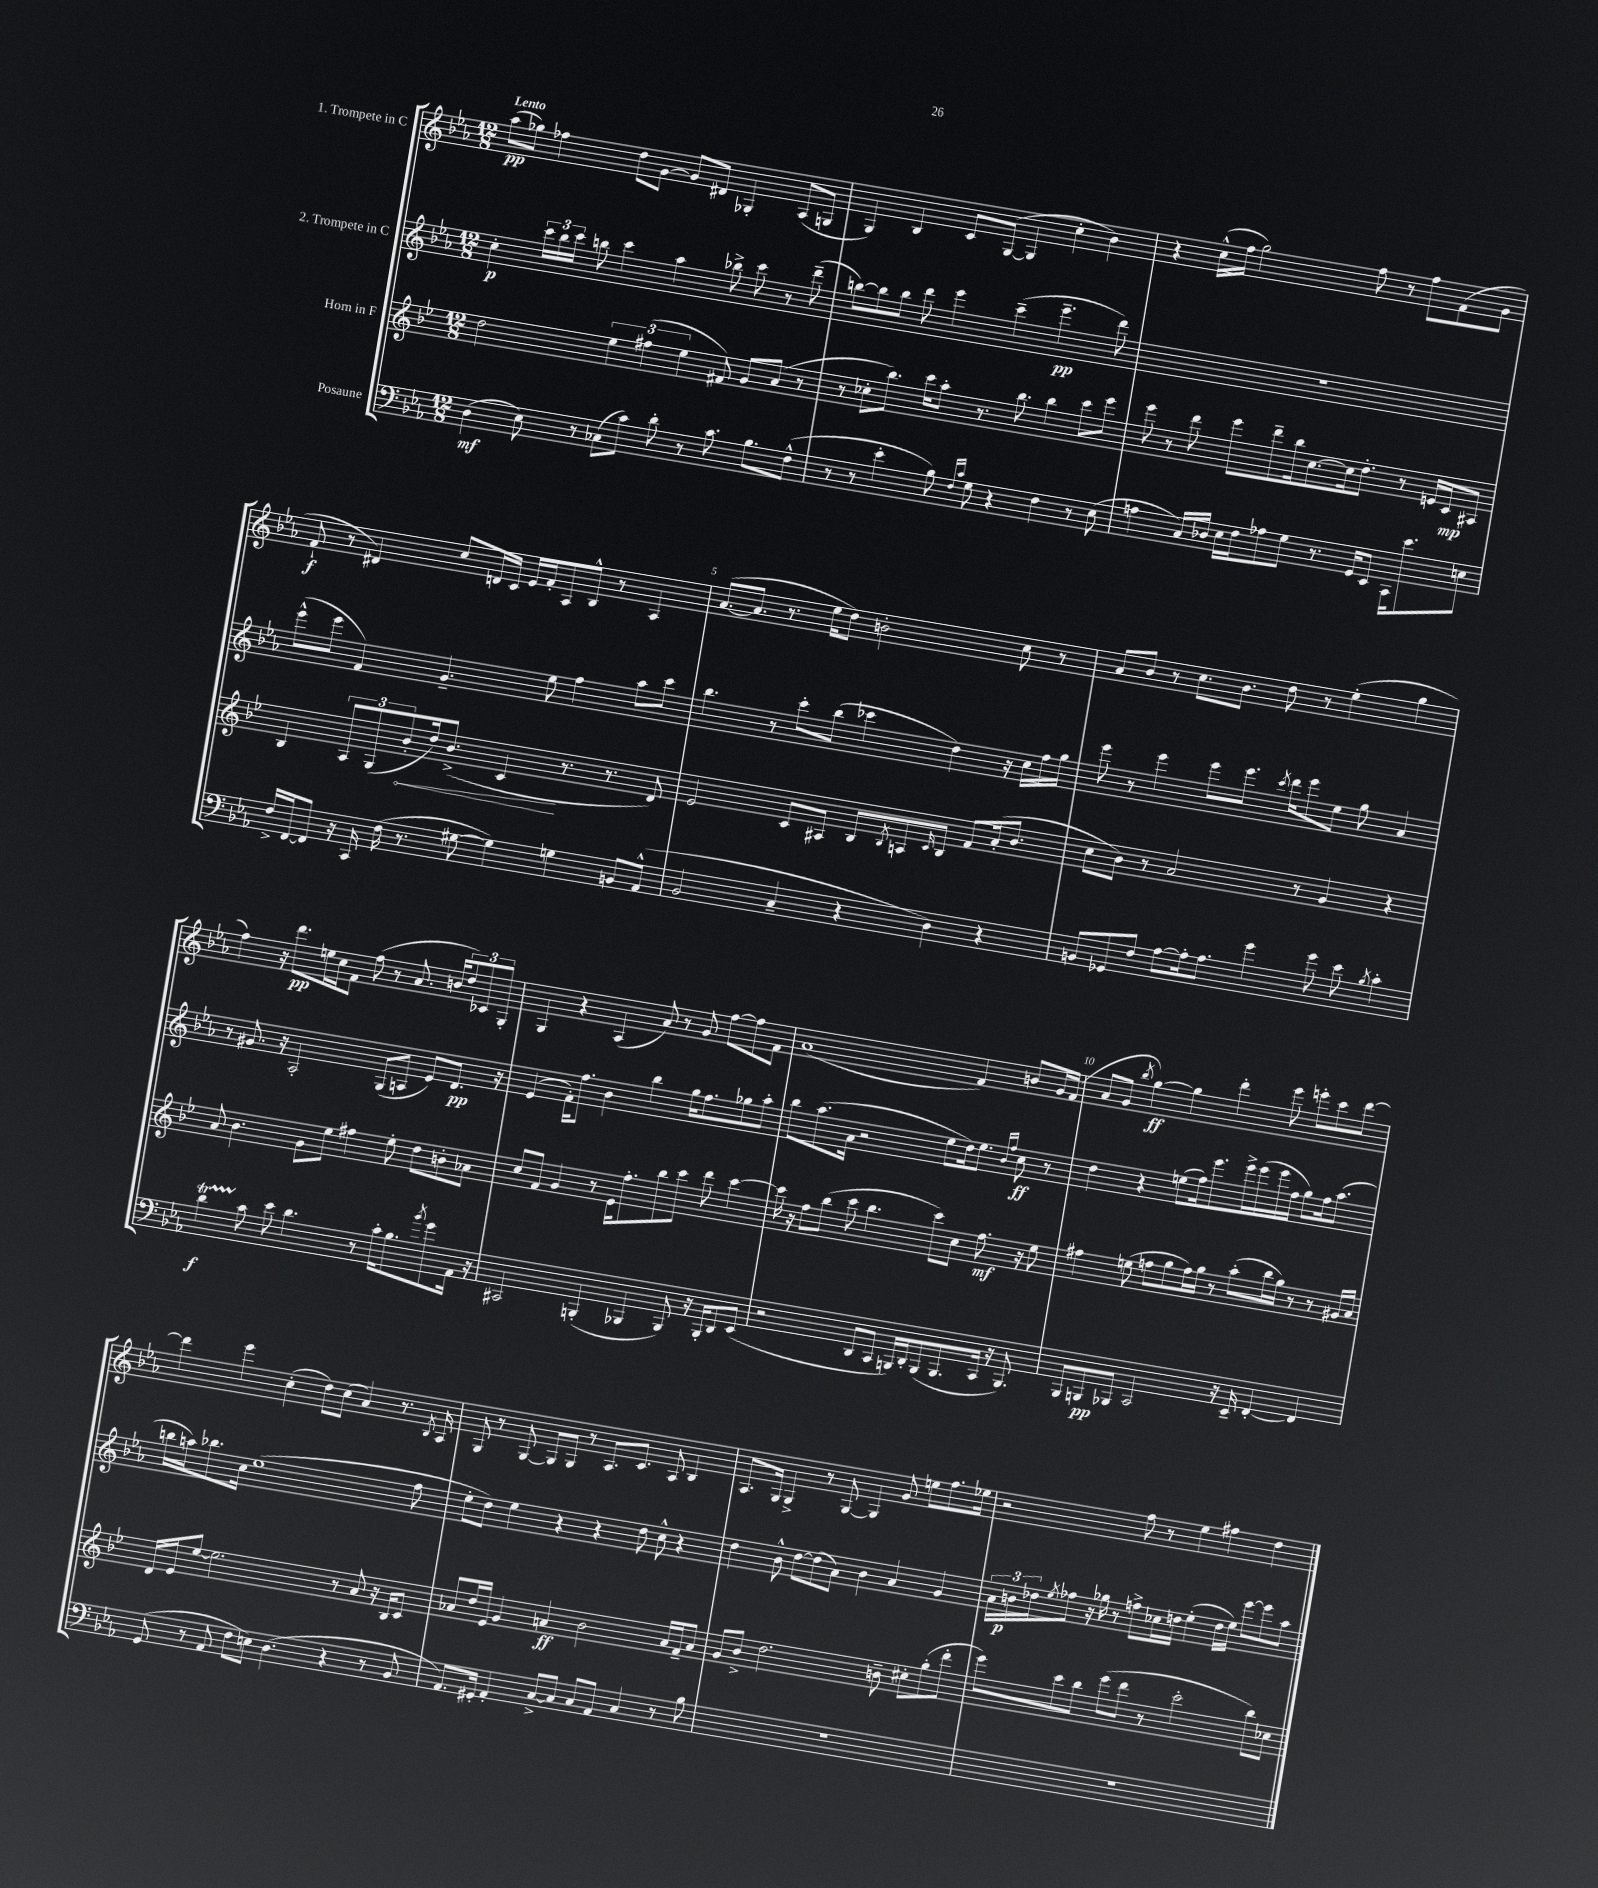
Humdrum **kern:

**kern	**dynam	**kern	**dynam	**kern	**dynam	**kern	**dynam
*part4	*part4	*part3	*part3	*part2	*part2	*part1	*part1
*staff4	*staff4	*staff3	*staff3	*staff2	*staff2	*staff1	*staff1
*I"Posaune	*	*I"Horn in F	*	*I"2. Trompete in C	*	*I"1. Trompete in C	*
*clefF4	*	*clefG2	*	*clefG2	*	*clefG2	*
*k[b-e-a-]	*	*k[b-e-]	*	*k[b-e-a-]	*	*k[b-e-a-]	*
*M12/8	*	*M12/8	*	*M12/8	*	*M12/8	*
=1	=1	=1	=1	=1	=1	=1	=1
!	!	!	!	!	!	!LO:TX:a:B:t=Lento	!
(4D\	mf	2dd\	.	4cc'\	p	(8aa-\L	pp
.	.	.	.	.	.	8gg-X\J)	.
8E-\)	.	.	.	24ccc\LL	.	4ff-X\	.
.	.	.	.	24bb-\	.	.	.
.	.	.	.	24ccc\JJ	.	.	.
8r	.	.	.	8bbn\	.	.	.
(8C-X\L	.	6ee-\	.	4ccc\	.	8dd\L	.
8c\J)	.	.	.	.	.	[8g\J	.
.	.	(6ff#X\	.	.	.	.	.
8d'\	.	.	.	4aa-\	.	8g/L]	.
.	.	6ee-\	.	.	.	.	.
8r	.	.	.	.	.	8d#X/J	.
8.c\	.	8f#X/)	.	8bb-X^\	.	4G-X'/	.
.	.	8g/L	.	8ccc\	.	.	.
8.B-\L	.	.	.	.	.	.	.
.	.	(8a/J	.	8r	.	(8A-/L	.
(8F^^\J	.	8r	.	(8ddd~\	.	8Gn/J	.
=2	=2	=2	=2	=2	=2	=2	=2
8r	.	8r	.	[8bbn\L)	.	4G/)	.
8r	.	8cc-X'\L	.	8bb\]	.	.	.
4e-'\	.	8.bb-\J)	.	8bb\J	.	4B-/	.
.	.	.	.	8ddd\	.	.	.
.	.	16ccc\KL	.	.	.	.	.
8B-\)	.	8aa'\J	.	4eee-\	.	8c/L	.
16qqF/LL	.	.	.	.	.	.	.
16qqc/JJ	.	.	.	.	.	.	.
8G\	.	8.r	.	.	.	([8G/J	.
4r	.	.	.	(4ccc~\	.	4G/]	.
.	.	8.bb-\	.	.	.	.	.
4F\	.	4bb-\	.	4.eee-~\	pp	4cc'\	.
8r	.	8ccc\L	.	.	.	4b-\)	.
(8E-\	.	8eee-\J	.	8ddd\)	.	.	.
=3	=3	=3	=3	=3	=3	=3	=3
4An\	.	8eee-\	.	1.r	.	4r	.
.	.	8r	.	.	.	.	.
16C/LL)	.	8ddd\	.	.	.	(16cc^^\LL	.
16D-X/JJ	.	.	.	.	.	16ff\JJ	.
16E-\LL	.	8eee-\L	.	.	.	2gg\)	.
16F\J	.	.	.	.	.	.	.
8A-X\	.	8ddd~\	.	.	.	.	.
8G\J	.	16bb-\k	.	.	.	.	.
.	.	[8.cc\	.	.	.	.	.
8.r	.	.	.	.	.	.	.
.	.	16cc\k]	.	.	.	8ff\	.
16GG/KL	.	8.dd'\J	.	.	.	.	.
8EE-/J	.	.	.	.	.	8r	.
16CC\KL	.	8r	.	.	.	8ff\L	.
8.e-\	.	.	.	.	.	.	.
.	.	16en/LL	.	.	.	(8f\	.
.	.	16c/J	mp	.	.	.	.
8En\J	.	8A#X/J	.	.	.	8g\J	.
!!LO:LB:g=z
=4	=4	=4	=4	=4	=4	=4	=4
16F^/LL	.	4B-/	.	(8eee-^^\L	.	8f`/	f
[16FF/J	.	.	.	.	.	.	.
8FF/J]	.	.	.	8eee-\J	.	8r	.
16r	.	12A/L	.	4f/)	.	4d#X/)	.
16CC/	.	.	.	.	.	.	.
.	.	(12G/	.	.	.	.	.
(16F\	.	.	.	.	.	.	.
!	!	!	!LO:HP:b	!	!	!	!
.	.	12b-'/	<	.	.	.	.
8.r	.	.	.	.	.	.	.
.	.	16dd/k)	.	4.g~/	.	8cc/L	.
.	.	(8.b-^/J	.	.	.	.	.
[8G#X\	.	.	.	.	.	16dn/L	.
.	.	.	.	.	.	16c/JJ	.
4G#\])	.	4c/	.	.	.	16e-/LL	.
.	.	.	.	.	.	16f'/J	.
.	.	.	.	8ee-\	.	8A-/	.
4Gn\	.	8.r	[	4ff\	.	8B-^^/J	.
.	.	.	.	.	.	8r	.
.	.	8.r	.	.	.	.	.
8BBn/L	.	.	.	8aa-\L	.	4A-/	.
(8AA-^^/J	.	8d/)	.	8ccc\J	.	.	.
=5	=5	=5	=5	=5	=5	=5	=5
2BB-/	.	2e-/	.	4.bb-\	.	([8.a-/L	.
.	.	.	.	.	.	8.a-/J]	.
.	.	.	.	8r	.	8.r	.
4C~/	.	8c/L	.	8ccc'\L	.	.	.
.	.	.	.	.	.	16ee-\KL	.
.	.	8A#X/J	.	(8bb-\J	.	8dd\J)	.
4r	.	8B-/L	.	4ccc-X\	.	2bn'\	.
.	.	8qB-/	.	.	.	.	.
.	.	8An/	.	.	.	.	.
.	.	16qqc/	.	.	.	.	.
4D\)	.	8B-/J	.	4dd\)	.	.	.
.	.	8f/L	.	.	.	.	.
4r	.	(16a'/k	.	16r	.	8cc\	.
.	.	8.b-/J	.	16cc\LL	.	.	.
.	.	.	.	16ff\	.	8r	.
.	.	.	.	16gg\JJ	.	.	.
=6	=6	=6	=6	=6	=6	=6	=6
8BBn/L	.	8cc\L	.	8eee-\	.	8a-/L	.
8GG-X/	.	8b-\J)	.	8r	.	8b-/J	.
8F/J	.	8r	.	4eee-\	.	8r	.
[8A-\L	.	2a/	.	.	.	8.cc\L	.
16A-'\k]	.	.	.	8eee-\L	.	.	.
8.A-\J	.	.	.	.	.	8.b-\J	.
.	.	.	.	8.eee-\J	.	.	.
4g\	.	.	.	.	.	8dd\	.
.	.	.	.	8qccc/	.	.	.
.	.	.	.	16ddd\KL	.	.	.
.	.	8r	.	8eee-\	.	8r	.
8g\	.	4g/	.	8ee-\J	.	(4ee-'\	.
8e-\	.	.	.	8gg\	.	.	.
8qB-/	.	.	.	.	.	.	.
4c'\	.	4r	.	4a-/	.	4gg\	.
!!LO:LB:g=z
=7	=7	=7	=7	=7	=7	=7	=7
4dt\	f	8a/	.	8r	.	4ff\)	.
.	.	4.b-\	.	8.g#X/	.	.	.
8c\	.	.	.	.	.	16r	.
.	.	.	.	16r	.	8.ddd\L	pp
8e-\	.	.	.	2A-'/	.	.	.
4.d\	.	8g\L	.	.	.	16een\L	.
.	.	.	.	.	.	16cc\J	.
.	.	8ee-\J	.	.	.	8f\J	.
.	.	4ff#X\	.	.	.	(8ff\	.
8r	.	.	.	(8G/L	.	8r	.
16c'\KL	.	8ee-'\	.	8An/J	.	8.a-/	.
8.B-\	.	.	.	.	.	.	.
.	.	8dd\L	.	8e-/L)	.	.	.
.	.	.	.	.	.	16bn/KL	.
8qb-/	.	.	.	.	.	.	.
8g\	.	8bn'\	.	8.d/J	pp	12dd/)	.
.	.	.	.	.	.	12c-X/	.
16AA-\Jk	.	8a-X\J	.	.	.	.	.
.	.	.	.	.	.	12G'/J	.
16r	.	.	.	16r	.	.	.
=8	=8	=8	=8	=8	=8	=8	=8
2CC#X/	.	8cc/L	.	(4e-/	.	4G/	.
.	.	8f/J	.	.	.	.	.
.	.	4g/	.	16f'\KL)	.	4r	.
.	.	.	.	8.ff\J	.	.	.
(4BBBn'/	.	8r	.	4b-\	.	(4A-/	.
.	.	16e-\KL	.	.	.	.	.
.	.	8.ff'\	.	.	.	.	.
4BBB-X/	.	.	.	4bb-\	.	8a-/)	.
.	.	8bb-\	.	.	.	8r	.
8BBB-/)	.	8ccc\J	.	16gg\KL	.	8g/	.
.	.	.	.	8.ff\	.	.	.
16r	.	8ddd\	.	.	.	[8ff\L	.
16BBB-'/KL	.	.	.	.	.	.	.
8DD/	.	[4ccc\	.	8gg-X\	.	8ff\]	.
(8EE-/J	.	.	.	8aa-'\J	.	8f\J	.
=9	=9	=9	=9	=9	=9	=9	=9
2r	.	16ccc\]	.	8bb-\L	.	(1a-	.
.	.	16r	.	.	.	.	.
.	.	8ff\L	.	(8.aa-\	.	.	.
.	.	(8bb-\J	.	.	.	.	.
.	.	.	.	16a-\Jk	.	.	.
.	.	8ccc\	.	2r	.	.	.
8DD/L	.	4.bb-\	.	.	.	.	.
8CC/J	.	.	.	.	.	.	.
16BBBn/LL)	.	.	.	.	.	.	.
16DD'/J	.	.	.	.	.	.	.
(8BBB/	.	8ccc\L)	.	8ee-\L	.	.	.
8.BBB/	.	8cc\J	.	16dd\k)	.	4f/)	.
.	.	.	.	8.ee-\J	.	.	.
.	.	8.ff\	mf	.	.	.	.
16CC/Jk	.	.	.	.	.	.	.
.	.	.	.	16qqb-/LL	.	.	.
.	.	.	.	16qqff/JJ	.	.	.
16r	.	.	.	8cc\	ff	8bn/L	.
8.BBB/)	.	16r	.	.	.	.	.
.	.	8ee-\	.	8r	.	16g/L	.
.	.	.	.	.	.	(16f/JJ	.
=10	=10	=10	=10	=10	=10	=10	=10
8BBB-/L	.	4ff#X\	.	4dd\	.	8a-/L	.
8BBBn/	pp	.	.	.	.	8g/J	.
.	.	.	.	.	.	8qbb-/	.
8BBB-X/J	.	(8een\	.	4r	.	[4gg\)	ff
2CC/	.	8ffn\L	.	.	.	.	.
.	.	8gg\	.	(8een\L	.	4gg\]	.
.	.	16ff\L)	.	16ff\k)	.	.	.
.	.	16gg\JJ	.	8.eee-\	.	.	.
.	.	8r	.	.	.	4ddd'\	.
16r	.	(8aa'\L	.	16eee-^\L	.	.	.
16EE-~/	.	.	.	(16eee-\	.	.	.
[4FF'/	.	16bb-\L	.	16eee-\	.	8eee-\	.
.	.	16gg\JJ)	.	16ff\JJ	.	.	.
.	.	8r	.	8gg\L)	.	8eeen'\L	.
4FF/]	.	8r	.	16ff\k	.	8ccc\	.
.	.	.	.	(8.aa-\J	.	.	.
.	.	16g#X/LL	.	.	.	[8ddd\J	.
.	.	16a/JJ	.	.	.	.	.
!!LO:LB:g=z
=11	=11	=11	=11	=11	=11	=11	=11
(8GG/	.	16d/LL	.	16bbn\LL	.	4ddd\]	.
.	.	16e-/J	.	16aan\J)	.	.	.
8r	.	[8ee-/J	.	8.bb-X\	.	.	.
8AA-/	.	2.ee-\]	.	.	.	4eee-\	.
.	.	.	.	16cc\Jk	.	.	.
8F\L	.	.	.	(1ee-	.	.	.
8En\J)	.	.	.	.	.	(4cc'\	.
(4.D\	.	.	.	.	.	.	.
.	.	.	.	.	.	8dd\L)	.
.	.	.	.	.	.	(8cc\J	.
4r	.	8r	.	.	.	4a-/)	.
.	.	8a/	.	.	.	.	.
8r	.	16r	.	.	.	8.r	.
.	.	16B-/KL	.	.	.	.	.
8BB-/	.	8c/J	.	8ff\	.	.	.
.	.	.	.	.	.	8qB-/	.
.	.	.	.	.	.	16A-/	.
=12	=12	=12	=12	=12	=12	=12	=12
8.AA-/L)	.	8a-X/L	.	8ee-'\L	.	8G/	.
.	.	16dd/L	.	8dd\J)	.	8r	.
16GG#X'/Jk	.	16e-/JJ	.	.	.	.	.
4AA-'/	.	4g/	.	4ee-\	.	[8G/	.
.	.	.	.	.	.	8G/L]	.
[8C^/L	.	4an/	ff	4r	.	8G/J	.
8C/J]	.	.	.	.	.	8r	.
8C/L	.	2b-\	.	4r	.	8.A-/L	.
8AA-/J	.	.	.	.	.	.	.
.	.	.	.	.	.	8.c/J	.
4C/	.	.	.	8dd\	.	.	.
.	.	.	.	8cc^^\	.	8A-/	.
8r	.	16a/LL	.	4r	.	4B-/	.
.	.	16f~/J	.	.	.	.	.
8B-\	.	8a/J	.	.	.	.	.
=13	=13	=13	=13	=13	=13	=13	=13
1.r	.	8g/L	.	4dd\	.	8.A-/L	.
.	.	8b-^/J	.	.	.	.	.
.	.	.	.	.	.	16G/Jk	.
.	.	2.dd\	.	8b-^^\	.	4G^/	.
.	.	.	.	[8dd\L	.	.	.
.	.	.	.	(8dd\]	.	8r	.
.	.	.	.	8a-\J)	.	[8G/	.
.	.	.	.	4b-\	.	4G/]	.
.	.	8bn~\	.	4a-/	.	8g/	.
.	.	8cc#X'\L	.	.	.	8een\L	.
.	.	(8gg'\	.	4g/	.	8.ff\	.
.	.	8ddd'\J	.	.	.	.	.
.	.	.	.	.	.	16ee-X\Jk	.
=14	=14	=14	=14	=14	=14	=14	=14
1.r	.	8eee-\L)	.	24a-\LL	.	2r	.
.	.	.	.	24bn\	p	.	.
.	.	.	.	24dd-X\J	.	.	.
.	.	.	.	8qee-/	.	.	.
.	.	8ccc\	.	8ff-X\J	.	.	.
.	.	8bb-\J	.	16r	.	.	.
.	.	.	.	16gg-X\	.	.	.
.	.	(8eee-\L	.	8r	.	.	.
.	.	8ddd\J	.	8ffn^\L	.	8ff\	.
.	.	8r	.	16cc-X\L	.	8r	.
.	.	.	.	16ddn\JJ	.	.	.
.	.	2ccc'\	.	(4ee-'\	.	4ee-\	.
.	.	.	.	16dd\LL	.	4ff#X\	.
.	.	.	.	16ee-\JJ)	.	.	.
.	.	.	.	[8eee-\L	.	.	.
.	.	8bb-\L)	.	8eee-\]	.	4dd\	.
.	.	8cc-X\J	.	8aa-\J	.	.	.
==	==	==	==	==	==	==	==
*-	*-	*-	*-	*-	*-	*-	*-
